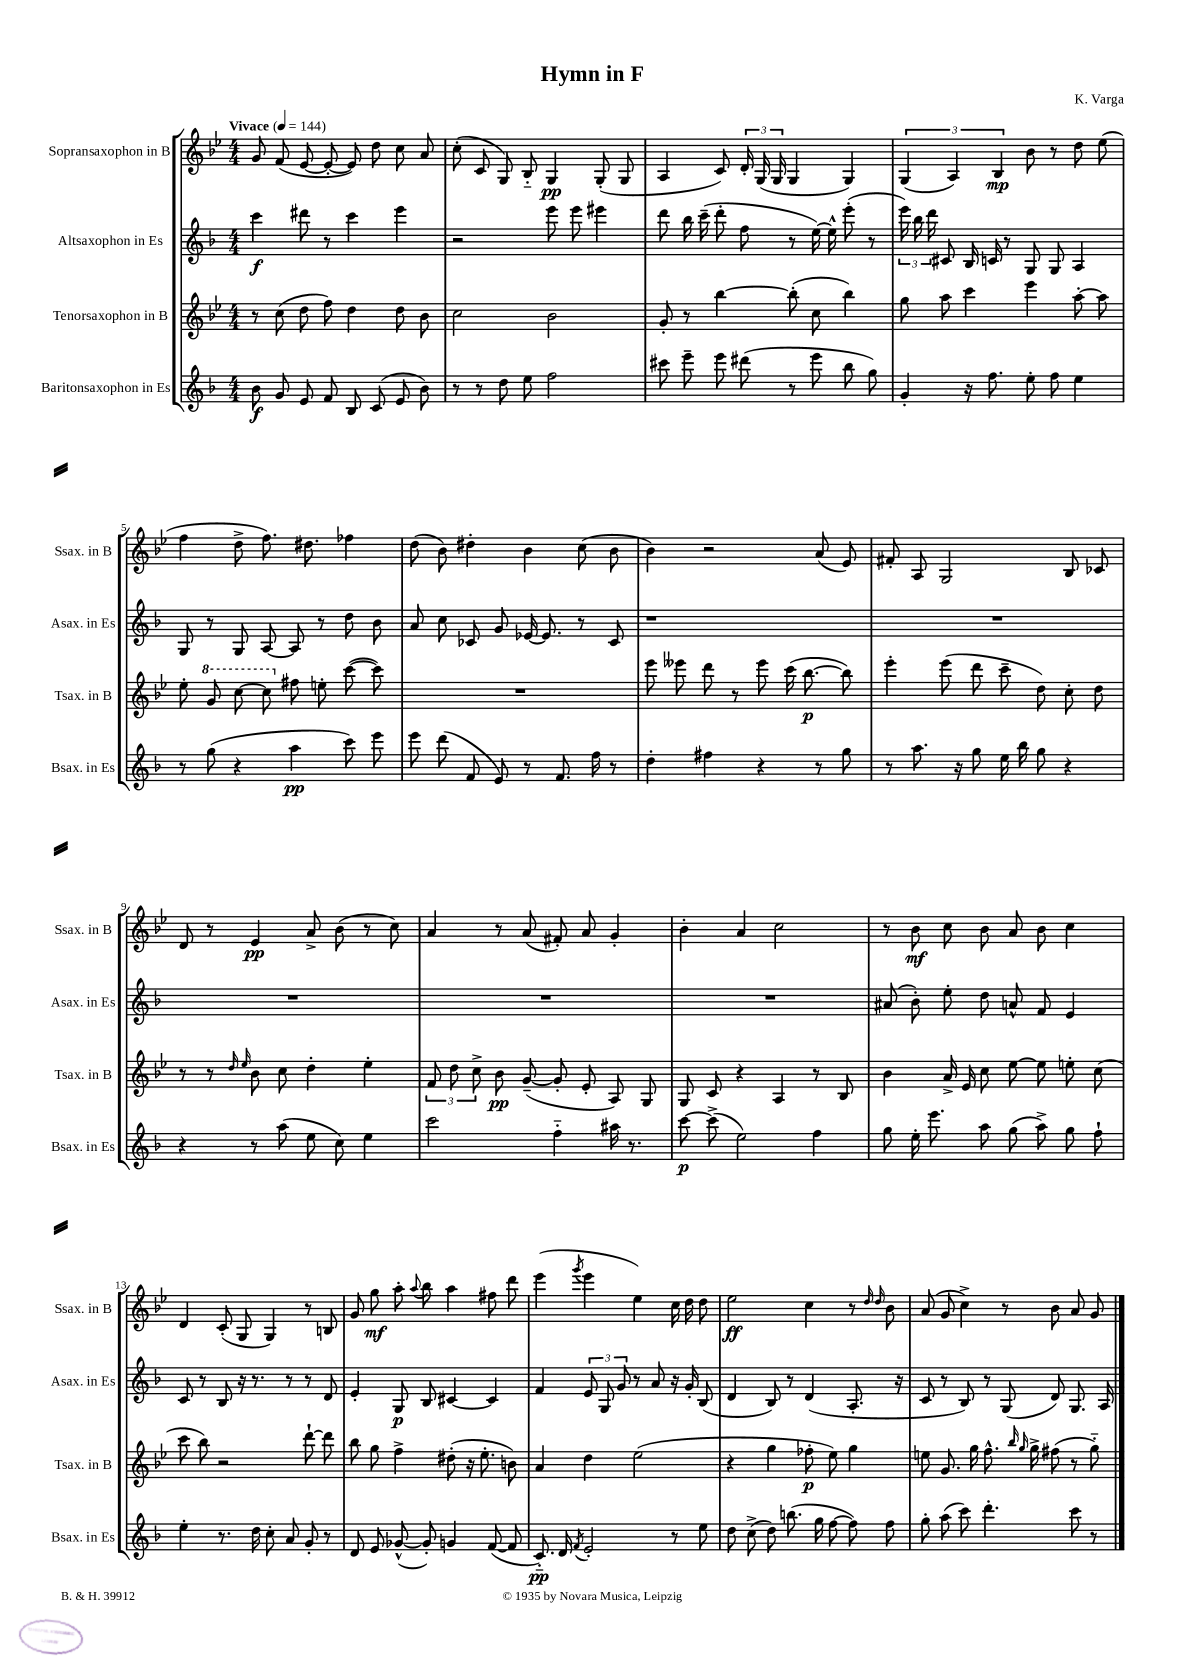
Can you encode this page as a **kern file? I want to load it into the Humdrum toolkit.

**kern	**kern	**kern	**kern
*staff4	*staff3	*staff2	*staff1
*clefG2	*clefG2	*clefG2	*clefG2
*k[b-]	*k[b-e-]	*k[b-]	*k[b-e-]
*M4/4	*M4/4	*M4/4	*M4/4
*MM144	*MM144	*MM144	*MM144
8b-\	8r	4ccc\	8g/
8g/	(8cc\	.	(8f/
8e/	8dd\	8ddd#\	[8e-/
8f/	8ff\)	8r	8e-'/_
8B-/	4dd\	4ccc\	8e-/])
(8c/	.	.	8dd\
8e/	8dd\	4eee\	8cc\
8b-\)	8b-\	.	8a/
=	=	=	=
8r	2cc\	2r	(8cc'\
8r	.	.	8c/
8dd\	.	.	8G/)
8ee\	.	.	8B-'~/
2ff\	2b-\	8eee\	4G/
.	.	8eee\	.
.	.	4eee#\	(8G'/
.	.	.	8G/
=	=	=	=
8ccc#\	8g'/	8ddd\	4A/
8eee~\	8r	16bb-\	.
.	.	(16ccc~\	.
8eee\	[4bb-\	8ddd'\	8c/)
(8ddd#\	.	8ff\	24d'/
.	.	.	(24G/
.	.	.	24G/
8r	(8bb-'\]	8r	4G/
8eee\	8cc\	[16ee\)	.
.	.	16ee^^\]	.
8bb-\	4bb-\)	(8eee'\	4G/)
8gg\)	.	8r	.
=	=	=	=
4g'/	8gg\	24eee\)	(6G/
.	.	24bb-\	.
.	.	24ddd\	.
.	8aa\	8c#/	.
.	.	.	6A/)
16r	4ccc\	16B-/	.
8.ff\	.	16c/	.
.	.	.	6B-/
.	.	8r	.
8ee'\	4eee-\	8G/	8b-\
8ff\	.	8G/	8r
4ee\	[8aa'\	4A/	8dd\
.	8aa\]	.	(8ee-\
=	=	=	=
8r	8ee-'\	8G/	4ff\
(8gg\	8gg/	8r	.
4r	[8ccc\	8G/	8dd^\
.	8ccc\]	[8A/	8.ff\)
4aa\	8ff#\	8A/]	.
.	.	.	8.dd#\
.	8ee'\	8r	.
8ccc\)	([8ccc\	8dd\	4ff-\
8eee\	8ccc\])	8b-\	.
=	=	=	=
8eee\	1r	8a/	(8dd\
(8ddd\	.	8cc\	8b-\)
8f/	.	8c-/	4dd#'\
8e/)	.	8g/	.
8r	.	[16e-/	4b-\
.	.	8.e-/]	.
8.f/	.	.	.
.	.	8r	(8cc\
16ff\	.	.	.
8r	.	8c-/	8b-\
=	=	=	=
4dd'\	8eee-\	1r	4b-\)
.	8eee--\	.	.
4ff#\	8ddd\	.	2r
.	8r	.	.
4r	8eee--\	.	.
.	(16ccc\	.	.
.	[8.bb-\	.	.
8r	.	.	(8a/
8gg\	8bb-\])	.	8e-/)
=	=	=	=
8r	4eee-'\	1r	8f#'/
8.aa\	.	.	8A/
.	(8eee-\	.	2G/
16r	.	.	.
8gg\	8ddd\	.	.
16ee\	8ccc~\	.	.
16bb-\	.	.	.
8gg\	8dd\)	.	.
4r	8cc'\	.	8B-/
.	8dd\	.	8c-/
=	=	=	=
4r	8r	1r	8d/
.	8r	.	8r
.	16qqdd/	.	.
.	16qqee-/	.	.
8r	8b-\	.	4e-/
(8aa\	8cc\	.	.
8ee\	4dd'\	.	8a^/
8cc\)	.	.	(8b-\
4ee\	4ee-'\	.	8r
.	.	.	8cc\)
=	=	=	=
2ccc\	12f/	1r	4a/
.	12dd\	.	.
.	12cc^\	.	.
.	8b-\	.	8r
.	([8g~/	.	(8a/
4ff'~\	8g'/]	.	8f#'/)
.	8e-'/	.	8a/
16aa#\	8A/)	.	4g'/
8.r	.	.	.
.	8G/	.	.
=	=	=	=
[8ccc\	8G/	1r	4b-'\
(8ccc^\]	8c/	.	.
2ee\)	4r	.	4a/
.	4A/	.	2cc\
4ff\	8r	.	.
.	8B-/	.	.
=	=	=	=
8gg\	4b-\	(8a#/	8r
16ee'\	.	8b-'\)	8b-\
8.eee\	.	.	.
.	16a^/	8ee'\	8cc\
.	16e-/	.	.
8aa\	8cc\	8dd\	8b-\
(8gg\	[8ee-\	8a^^/	8a/
8aa^\)	8ee-\]	8f/	8b-\
8gg\	8ee'\	4e/	4cc\
8ff`\	(8cc\	.	.
=	=	=	=
4ee'\	8ccc\	8c/	4d/
.	8bb-\)	8r	.
8.r	2r	8B-/	(8c'/
.	.	16r	8G/
16dd\	.	8.r	.
8cc'\	.	.	4G/)
8a/	.	8r	.
8g'/	[8ddd`\	8r	8r
8r	8ddd\]	8d/	8B/
=	=	=	=
8d/	8bb-\	4e'/	8g/
8e/	8gg\	.	8gg\
([8g-^^/	4ff^\	8G/	8aa'\
.	.	.	8qqaa/
8g-'/])	.	8B-/	8bb-\
4g/	(8dd#'\	[4c#/	4aa\
.	16r	.	.
.	8.ee-'\	.	.
([8f/	.	4c#/]	8ff#\
8f/]	8b\)	.	8ddd\
=	=	=	=
8.c'~/)	4a/	4f/	(4eee-\
16d/	.	.	.
8qf/	.	.	8qggg/
2e'/	4dd\	12e/	4eee-\
.	.	12G/	.
.	.	12g/	.
.	(2ee-\	8r	4ee-\)
.	.	8a/	.
8r	.	16r	16cc\
.	.	16g'/	16dd\
8ee\	.	(8B-/	8dd\
=	=	=	=
8dd\	4r	4d/	2ee-\
(8cc^\	.	.	.
8dd\)	4gg\	8B-/)	.
(8.bb\	.	8r	.
.	8ff-'\	(4d/	4cc\
16gg\	.	.	.
[8ff\	8ee-\)	.	.
8ff\])	4gg\	8.A'/	8r
.	.	.	16qqdd/
.	.	.	16qqdd/
8ff\	.	.	8b-\
.	.	16r	.
=	=	=	=
8gg'\	8ee\	8c/	(8a/
(8aa\	8.g/	8r	8g/
8ccc\)	.	8B-/)	4cc^\)
.	16gg\	.	.
4.ddd'\	8.ff^^\	8r	.
.	.	(8G/	8r
.	16qqbb-/	.	.
.	16qqgg/	.	.
.	16gg^\	.	.
.	(8ff#\	8d/)	8b-\
8ccc\	8r	8.G/	8a/
8r	8gg'~\)	.	8g/
.	.	16A/	.
==	==	==	==
*-	*-	*-	*-
